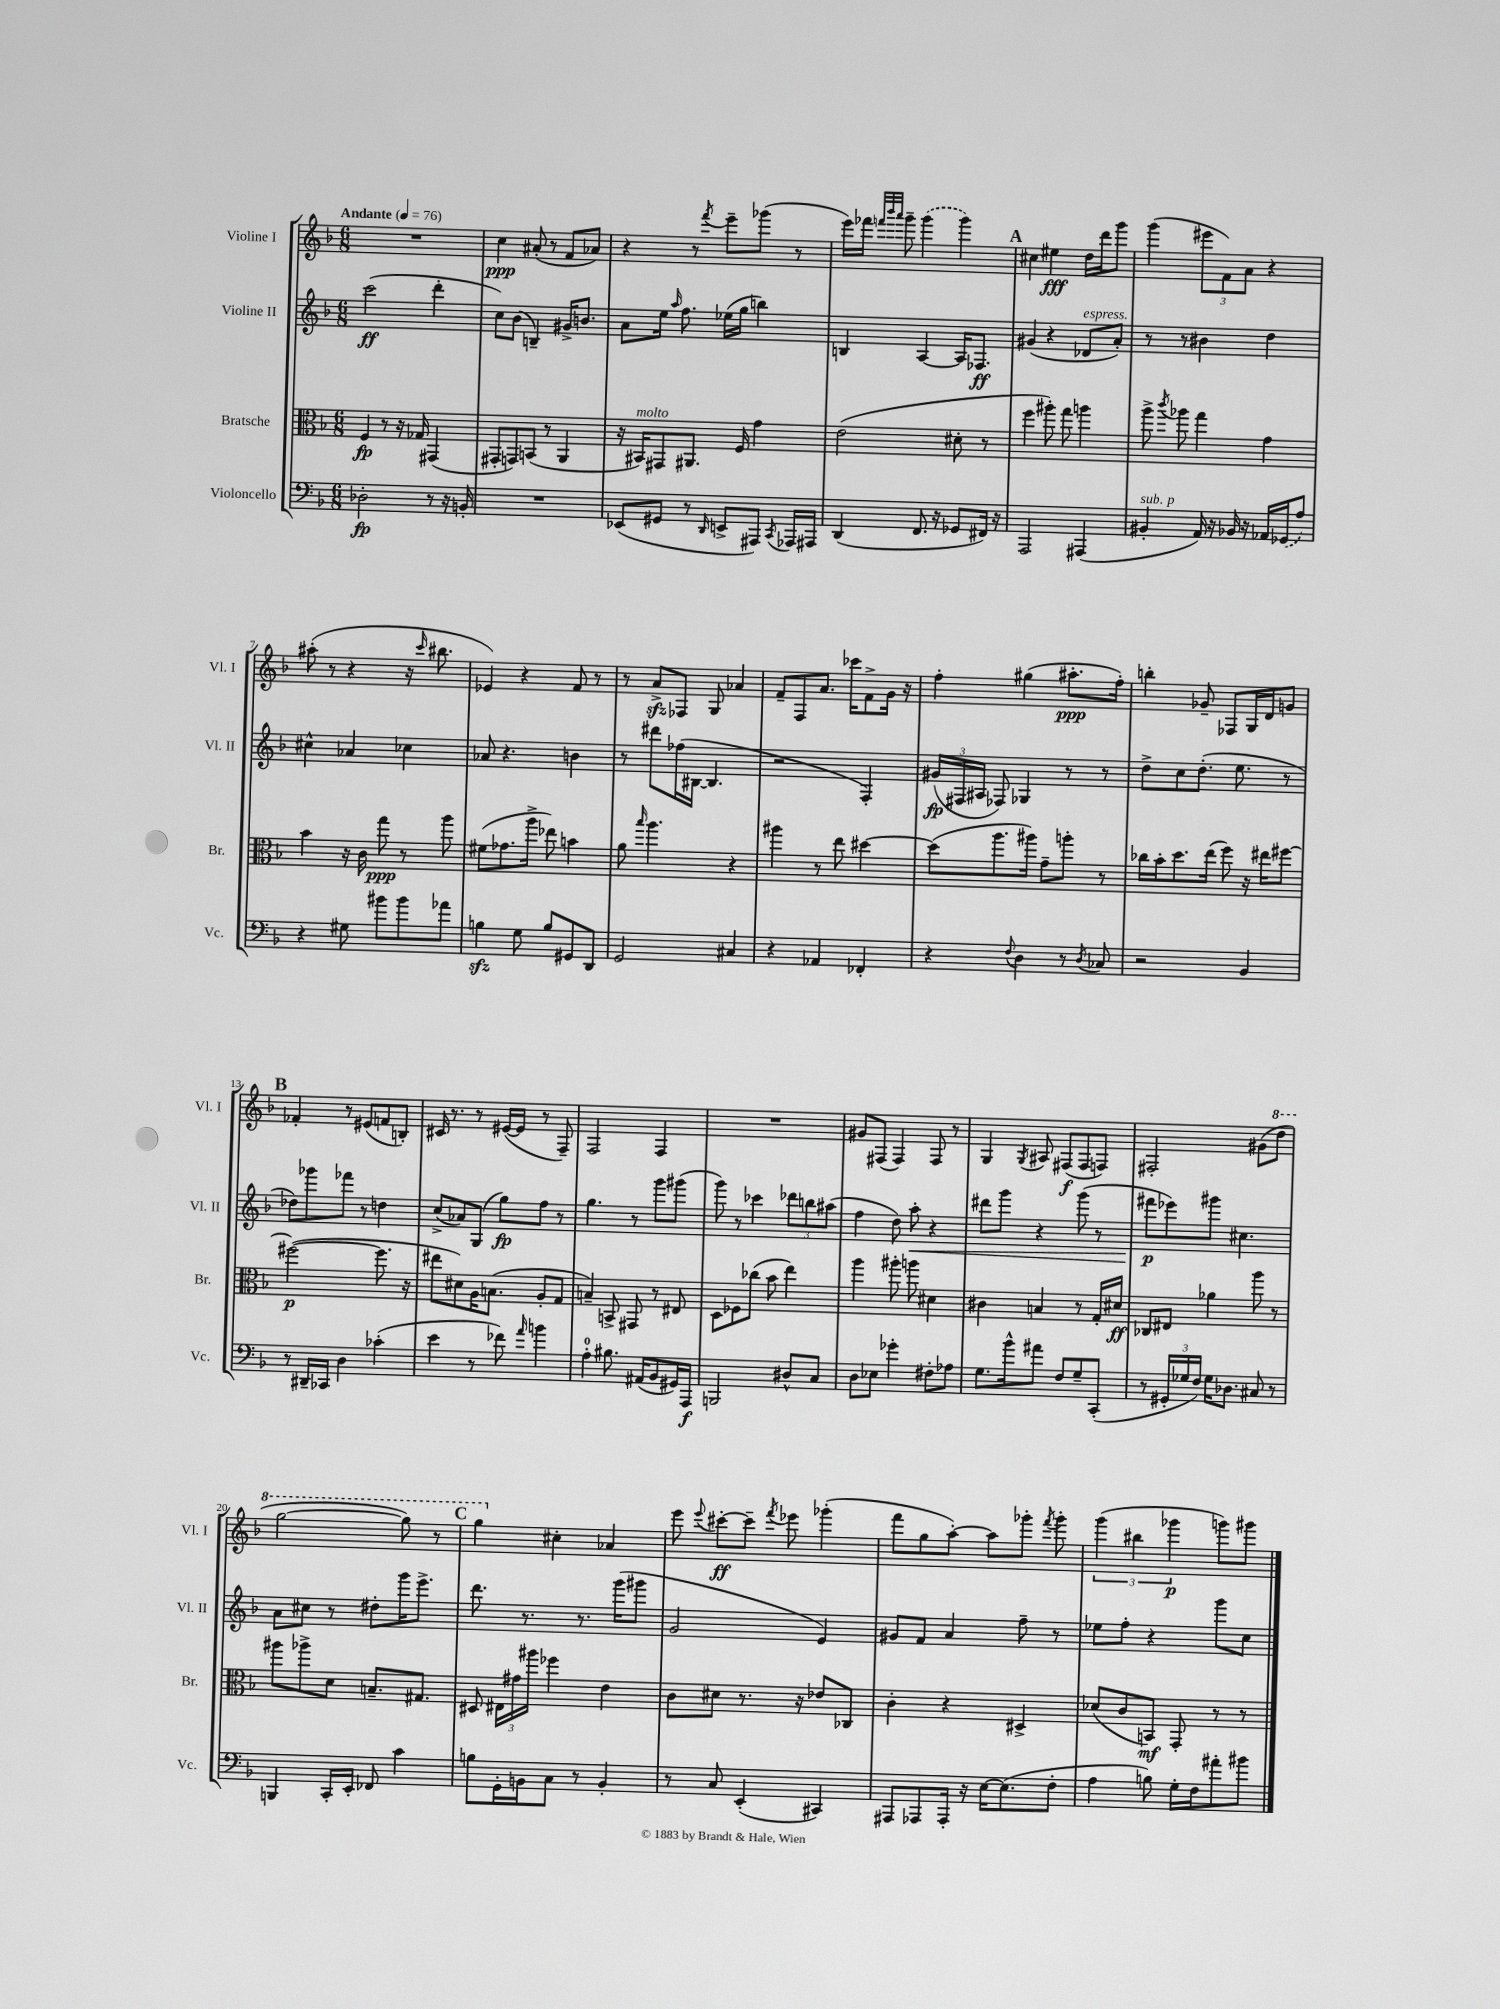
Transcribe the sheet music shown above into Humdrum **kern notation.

**kern	**dynam	**kern	**dynam	**kern	**dynam	**kern	**dynam
*part4	*part4	*part3	*part3	*part2	*part2	*part1	*part1
*staff4	*staff4	*staff3	*staff3	*staff2	*staff2	*staff1	*staff1
*I"Violoncello	*	*I"Bratsche	*	*I"Violine II	*	*I"Violine I	*
*I'Vc.	*	*I'Br.	*	*I'Vl. II	*	*I'Vl. I	*
*clefF4	*	*clefC3	*	*clefG2	*	*clefG2	*
*k[b-]	*	*k[b-]	*	*k[b-]	*	*k[b-]	*
*M6/8	*	*M6/8	*	*M6/8	*	*M6/8	*
*MM76	*	*MM76	*	*MM76	*	*MM76	*
=1	=1	=1	=1	=1	=1	=1	=1
!	!	!	!	!	!	!LO:TX:a:B:t=Andante	!
2D-X'\	fp	4F/	fp	(2ccc\	ff	2.r	.
.	.	8r	.	.	.	.	.
.	.	16r	.	.	.	.	.
.	.	16G-X/	.	.	.	.	.
8r	.	(4GG#X/	.	4ddd'\	.	.	.
16r	.	.	.	.	.	.	.
16BBn'/	.	.	.	.	.	.	.
=2	=2	=2	=2	=2	=2	=2	=2
2.r	.	8GG#X'/L	.	8cc\L)	.	4cc\	ppp
.	.	8GGn/)	.	(8b-\J	.	.	.
.	.	(8BBn/J	.	4Bn~/)	.	(8a#X'/	.
.	.	8r	.	.	.	8r	.
.	.	4AA/	.	16g#X^/KL	.	8f/L	.
.	.	.	.	8.bn/J	.	.	.
.	.	.	.	.	.	8a-X/J)	.
=3	=3	=3	=3	=3	=3	=3	=3
(8EE-X/L	.	16r	.	8a\L	.	4r	.
!	!	!LO:TX:a:i:t=molto	!	!	!	!	!
.	.	16BB#X/KL)	.	.	.	.	.
8GG#X/J	.	8GG#X/	.	16ee\Jk	.	.	.
.	.	.	.	16qqaa/	.	.	.
.	.	.	.	8.ff\	.	.	.
8r	.	8.AA#X/J	.	.	.	8r	.
16qqDD/	.	.	.	.	.	8qfff/	.
8EEn^/L	.	.	.	(16ee-X\LL	.	8eee~\L	.
.	.	16F/	.	16gg\JJ	.	.	.
8AAA#X/J)	.	4g\	.	4bbn\)	.	(8ggg-X\J	.
8qCC/	.	.	.	.	.	.	.
16AAA-X/LL	.	.	.	.	.	8r	.
16AAA#X/JJ	.	.	.	.	.	.	.
=4	=4	=4	=4	=4	=4	=4	=4
(4DD/	.	(2e\	.	4Bn/	.	16eee\LL)	.
.	.	.	.	.	.	16fff-X\JJ	.
.	.	.	.	.	.	32qqfffn/LLL	.
.	.	.	.	.	.	32qqbbb-/	.
.	.	.	.	.	.	32qqaaa/JJJ	.
.	.	.	.	.	.	8ggg~\	.
8.FF/	.	.	.	[4A/	.	(4ggg\	.
16r	.	.	.	.	.	.	.
8GG-X/L	.	8d#X'\	.	16A/KL]	.	4ggg\)	.
.	.	.	.	8.F-X/J	ff	.	.
16FF#X/Jk)	.	8r	.	.	.	.	.
16r	.	.	.	.	.	.	.
!!LO:REH:place=s1:t=A
=5	=5	=5	=5	=5	=5	=5	=5
2AAA/	.	4ff\	.	(4g#X/	.	4cc#X\	.
.	.	8aa#X'\)	.	4r	.	4ee#X\	fff
.	.	8gg\	.	.	.	.	.
!	!	!	!	!LO:TX:a:i:t=espress.	!	!	!
(4AAA#X/	.	4aan\	.	8d-X/L	.	16dd\LL	.
.	.	.	.	.	.	16ddd\J	.
.	.	.	.	8a'/J)	.	8ggg\J	.
=6	=6	=6	=6	=6	=6	=6	=6
!LO:TX:a:i:t=sub. p	!	!	!	!	!	!	!
4BB#X'/	.	8aa^\	.	8r	.	(4ggg\	.
.	.	8qccc/	.	.	.	.	.
.	.	8aa-X\	.	8r	.	.	.
16AA/)	.	4gg\	.	4b#X\	.	12eee#X\L	.
16r	.	.	.	.	.	.	.
.	.	.	.	.	.	12f\)	.
16BB-X/	.	.	.	.	.	.	.
.	.	.	.	.	.	12a\J	.
16r	.	.	.	.	.	.	.
16AA-X/LL	.	4g\	.	4dd\	.	4r	.
(16GG-X/J	.	.	.	.	.	.	.
8A/J)	.	.	.	.	.	.	.
!!LO:LB:g=z
=7	=7	=7	=7	=7	=7	=7	=7
4r	.	4b-\	.	4cc#X^^\	.	(8aa#X'\	.
.	.	.	.	.	.	8r	.
8G#X\	.	16r	.	4a-X/	.	4r	.
.	.	16c\	.	.	.	.	.
8b#X\L	.	8gg\	ppp	.	.	.	.
8b#\	.	8r	.	4cc-X\	.	16r	.
.	.	.	.	.	.	16qqccc/	.
.	.	.	.	.	.	8.bb#X\	.
8a-X\J	.	8aa\	.	.	.	.	.
=8	=8	=8	=8	=8	=8	=8	=8
4Bnzz\	.	(8f#X\L	.	8a-X/	.	4e-X/)	.
.	.	8.g-X\	.	4.r	.	.	.
8G\	.	.	.	.	.	4r	.
.	.	16aa^\Jk	.	.	.	.	.
8B/L	.	8ee-X\)	.	.	.	.	.
8GG#X/	.	4bn\	.	4bn\	.	8f/	.
8DD/J	.	.	.	.	.	8r	.
=9	=9	=9	=9	=9	=9	=9	=9
2GG/	.	8a\	.	8r	.	8r	.
.	.	16qqbb-/	.	.	.	.	.
.	.	4.aa\	.	8ddd#X\L	.	8azz^/L	.
.	.	.	.	(16ff-X\L	.	8F-X/J	.
.	.	.	.	[16B#X\JJ	.	.	.
.	.	.	.	4.B#/]	.	8G/	.
4C#X/	.	4r	.	.	.	4a-X/	.
=10	=10	=10	=10	=10	=10	=10	=10
4r	.	4aa#X\	.	2r	.	8f~/L	.
.	.	.	.	.	.	8F/	.
4AA-X/	.	8r	.	.	.	8.a/J	.
.	.	8ee\	.	.	.	.	.
.	.	.	.	.	.	16ccc-X\KL	.
4FF-X'/	.	[4dd#X\	.	4F'/)	.	8f^\	.
.	.	.	.	.	.	16g\Jk	.
.	.	.	.	.	.	16r	.
=11	=11	=11	=11	=11	=11	=11	=11
4r	.	(8dd#\L]	.	(24g#X/LL	fp	4ff'\	.
.	.	.	.	24F#X/	.	.	.
.	.	.	.	24A#X/JJ	.	.	.
.	.	8.aa\	.	8F-X/)	.	.	.
8qqF/	.	.	.	.	.	.	.
4D\	.	.	.	4G-X/	.	(4gg#X\	.
.	.	16aa#X\Jk)	.	.	.	.	.
.	.	8g~\L	.	.	.	.	.
8r	.	8aan'\J	.	8r	.	8.aa#X'\L	ppp
8qD/	.	.	.	.	.	.	.
8C-X/	.	8r	.	8r	.	.	.
.	.	.	.	.	.	16ff'\Jk)	.
=12	=12	=12	=12	=12	=12	=12	=12
2r	.	16cc-X\LL	.	8dd^\L	.	4bbn'\	.
.	.	16b-'\J	.	.	.	.	.
.	.	8.dd\	.	8cc\	.	.	.
.	.	.	.	(8.dd'\J	.	8g-X~/	.
.	.	(16ee\Jk	.	.	.	.	.
.	.	8ff\)	.	.	.	8F-X/L	.
.	.	.	.	8.ee\	.	.	.
4BB-/	.	16r	.	.	.	16G/L	.
.	.	16ee#X\KL	.	.	.	16d/J	.
.	.	[8ff#X\J	.	8r	.	8gn/J	.
!!LO:LB:g=z
!!LO:REH:place=s1:t=B
=13	=13	=13	=13	=13	=13	=13	=13
8r	.	(2ff#X\_	p	8dd-X\L)	.	4f-X'/	.
16DD#X~/LL	.	.	.	8ggg-X\	.	.	.
16CC-X/JJ	.	.	.	.	.	.	.
4D\	.	.	.	8fff-X\J	.	8r	.
.	.	.	.	8r	.	(8e#X/L	.
(4c-X'\	.	8.ff#\]	.	4ddn\	.	8fn/	.
.	.	.	.	.	.	8Bn'/J)	.
.	.	16r	.	.	.	.	.
=14	=14	=14	=14	=14	=14	=14	=14
4e\	.	8ee#X\L	.	(8cc^/L	.	16c#X/	.
.	.	.	.	.	.	8.r	.
.	.	8d#X\)	.	8a-X/)	.	.	.
8r	.	16A\K	.	(8G/J	.	8r	.
.	.	(8.Bn\J	.	.	.	.	.
8f-X\)	.	.	.	8gg\L)	fp	([16e#X/LL	.
.	.	.	.	.	.	16e#/JJ]	.
16qqa/	.	.	.	.	.	.	.
4bn\	.	8A'/L	.	8ff\J	.	8r	.
.	.	8G/J	.	8r	.	8F~/)	.
=15	=15	=15	=15	=15	=15	=15	=15
4A'\	.	4Bn~/)	.	4.gg\	.	2F/	.
8.B#X\	.	8BBn^/	.	.	.	.	.
.	.	8GG#X/	.	8r	.	.	.
(16AA#X/KL	.	.	.	.	.	.	.
8BB-/	.	8r	.	8ggg\L	.	4F/	.
16GG#X/L)	.	8E#X/	.	(8ggg#X\J	.	.	.
16AAA/JJ	f	.	.	.	.	.	.
=16	=16	=16	=16	=16	=16	=16	=16
2BBBn/	.	8D\L	.	8ggg\)	.	2.r	.
.	.	8F-X\	.	8r	.	.	.
.	.	(8cc-X\J	.	4ccc-X\	.	.	.
.	.	8b-\	.	.	.	.	.
8D#X^^/L	.	4ee\)	.	12ddd-X\L	.	.	.
.	.	.	.	12bbn\	.	.	.
8C/J	.	.	.	.	.	.	.
.	.	.	.	(12aa#X\J	.	.	.
=17	=17	=17	=17	=17	=17	=17	=17
8D\L	.	4aa\	.	4ff\	.	8g#X/L	.
8E-X\J	.	.	.	.	.	(8F#X/J	.
4g-X'\	.	8aa#X'\	.	8dd\)	.	4F#/)	.
!	!	!	!	!	!LO:HP:b	!	!
.	.	8aan\	.	8aa'\	<	.	.
8F#X'\L	.	4d#X\	.	4r	.	8F#/	.
8A-X\J	.	.	.	.	.	8r	.
=18	=18	=18	=18	=18	=18	=18	=18
8.G\L	.	4c#X\	.	8ddd#X\L	.	4G/	.
.	.	.	.	8ggg\J	.	.	.
16b-^^\k	.	.	.	.	.	.	.
.	.	.	.	.	.	8qG/	.
8a#X\J	.	4Bn/	.	4r	.	8A#X/	.
8F/L	.	.	.	.	.	(8F#X/L	f
8G~/	.	8r	.	(8ggg\	.	8F#/	.
(8CC'/J	.	16G'/LL	.	8r	.	8Fn/J)	.
.	.	16d#X/JJ	ff	.	.	.	.
=19	=19	=19	=19	=19	=19	=19	=19
8r	.	8C-X/L	.	8fff#X\L	p	2F#X'/	.
24GG#X'/LL	.	8E#X/J	.	8eee-X\)	[	.	.
24G-X/	.	.	.	.	.	.	.
24F/JJ)	.	.	.	.	.	.	.
16G-\KL	.	4a-X\	.	8ggg#X\J	.	.	.
8.D-X\J	.	.	.	.	.	.	.
.	.	.	.	4.cc#X\	.	.	.
8C#X/	.	8aa\	.	.	.	(8g#X\L	.
*	*	*	*	*	*	*8va	*
8r	.	8r	.	.	.	8ddd\J	.
!!LO:LB:g=z
=20	=20	=20	=20	=20	=20	=20	=20
4BBBn/	.	8aa#X\L	.	8a\L	.	[2ggg\	.
.	.	8aa-X^\	.	8cc#X\J	.	.	.
16CC'/LL	.	8d\J	.	8r	.	.	.
16EE'/JJ	.	.	.	.	.	.	.
8FF-X/	.	8.Bn~/L	.	8dd#X'\L	.	.	.
4c\	.	.	.	16ggg\K	.	8ggg\])	.
.	.	8.G#X/J	.	8.eee^\J	.	.	.
.	.	.	.	.	.	8r	.
!!LO:REH:place=s1:t=C
=21	=21	=21	=21	=21	=21	=21	=21
8Bn\L	.	8D#X/	.	8.ddd\	.	4ggg\	.
16GG'\L	.	24E#X\LL	.	.	.	.	.
.	.	24g#X\	.	.	.	.	.
16BBn\J	.	.	.	8.r	.	.	.
.	.	24aa#X\JJ	.	.	.	.	.
*	*	*	*	*	*	*X8va	*
8C\J	.	4ff-X\	.	.	.	4cc#X'\	.
8r	.	.	.	8.r	.	.	.
4BB'/	.	4e\	.	.	.	4a-X/	.
.	.	.	.	(16ggg\KL	.	.	.
.	.	.	.	8ggg#X\J	.	.	.
=22	=22	=22	=22	=22	=22	=22	=22
8r	.	8c\L	.	2g/	.	8eee\	.
.	.	.	.	.	.	8qqeee/	.
8C/	.	8d#X\J	.	.	.	[8ccc#X'\L	ff
(4EE'/	.	8.r	.	.	.	8ccc#~\J]	.
.	.	.	.	.	.	8qfff/	.
.	.	.	.	.	.	8eee-X\	.
.	.	16r	.	.	.	.	.
4CC#X/)	.	8e-X/L	.	4e/)	.	(4ggg-X'\	.
.	.	8C-X/J	.	.	.	.	.
=23	=23	=23	=23	=23	=23	=23	=23
8AAA#X/L	.	4c'\	.	8g#X/L	.	8fff\L	.
8AAA-X/	.	.	.	8f/J	.	8gg\	.
16AAA-'/Jk	.	4r	.	4a/	.	[8aa'\J)	.
16r	.	.	.	.	.	.	.
[16E\KL	.	.	.	.	.	8aa\L]	.
(8.E\]	.	.	.	.	.	.	.
.	.	4D#X^/	.	8ff~\	.	8ggg-X'\J	.
.	.	.	.	.	.	8qfff/	.
8F'\J	.	.	.	8r	.	8ggg-'\	.
=24	=24	=24	=24	=24	=24	=24	=24
4A\	.	(8d-X/L	.	8ee-X\L	.	(6ggg\	.
.	.	8c/	.	8ff'\J	.	.	.
.	.	.	.	.	.	6bb#X\	.
8Bn\)	.	8BBn/J)	mf	4r	.	.	.
.	.	.	.	.	.	6ggg-X\	p
16G'\LL	.	8GG'/	.	.	.	.	.
16F\J	.	.	.	.	.	.	.
8a#X'\	.	8r	.	8ggg\L	.	8gggn\L)	.
8b#X\J	.	8r	.	8cc\J	.	8ggg#X\J	.
==	==	==	==	==	==	==	==
*-	*-	*-	*-	*-	*-	*-	*-
